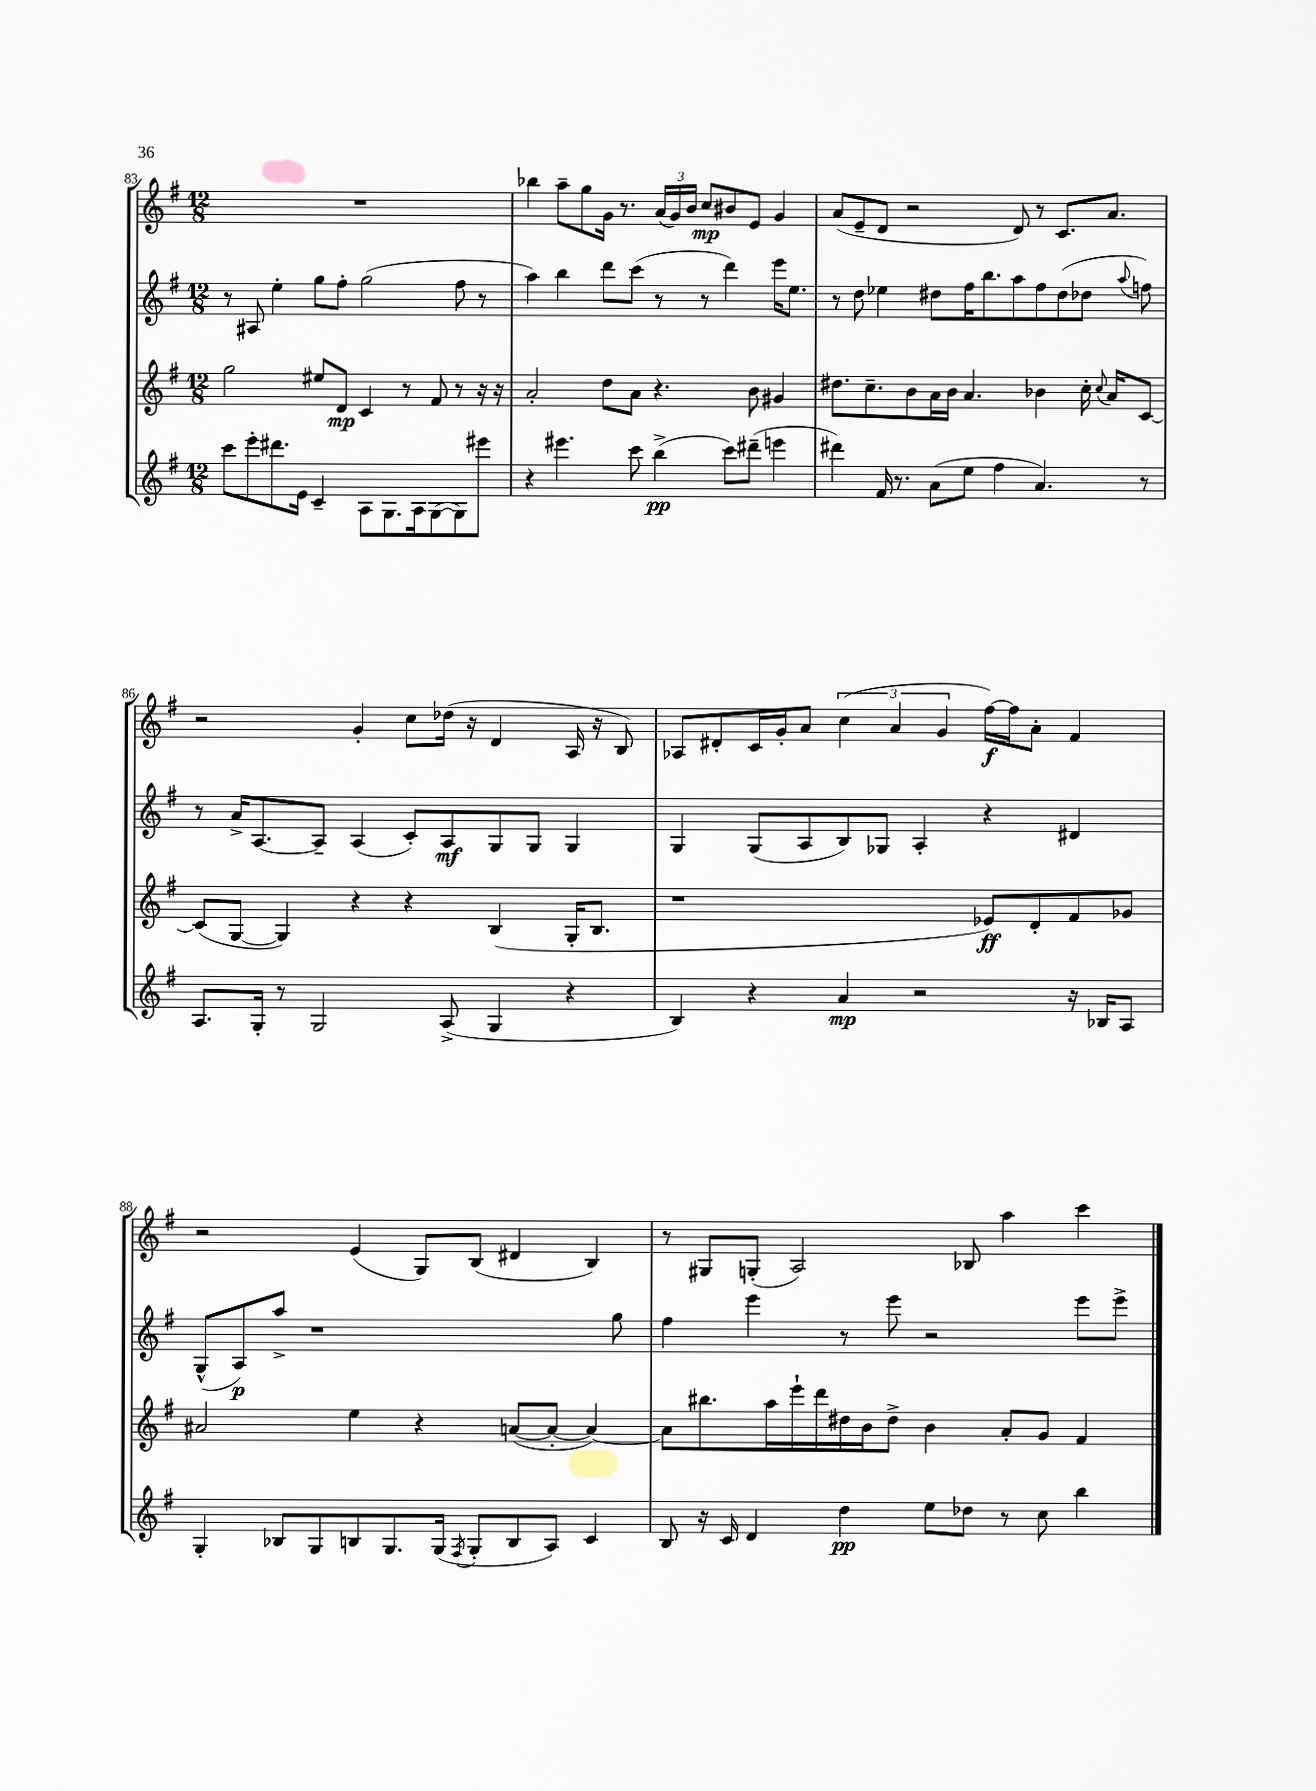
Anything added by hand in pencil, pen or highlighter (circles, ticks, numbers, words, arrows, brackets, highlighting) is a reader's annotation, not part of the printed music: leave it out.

**kern	**kern	**kern	**kern
*staff4	*staff3	*staff2	*staff1
*clefG2	*clefG2	*clefG2	*clefG2
*k[f#]	*k[f#]	*k[f#]	*k[f#]
*M12/8	*M12/8	*M12/8	*M12/8
8ccc\L	2gg\	8r	1.r
8eee'\	.	8A#/	.
8.ddd#\	.	4ee'\	.
16e\Jk	.	.	.
4c~/	8ee#/L	8gg\L	.
.	8d/J	8ff#'\J	.
8A\L	4c/	(2gg\	.
8.G\	.	.	.
.	8r	.	.
16A\k	.	.	.
([8G\	8f#/	.	.
8G\])	8r	8ff#\	.
8eee#\J	16r	8r	.
.	16r	.	.
=	=	=	=
4r	2a'/	4aa\)	4bb-\
4.eee#\	.	4bb\	8aa~\L
.	.	.	8gg\
.	8dd\L	8ddd\L	16g\Jk
.	.	.	8.r
8ccc\	8a\J	(8ccc\J	.
(4bb^\	4.r	8r	(24a/LL
.	.	.	24g/)
.	.	.	24b/JJ
.	.	8r	8cc/L
8ccc\L)	.	4ddd\)	8b#/
(8ddd#~\J	8b\	.	8e/J
4eee\	4g#/	16eee\LK	4g/
.	.	8.ee\J	.
=	=	=	=
4ddd#\)	8.dd#\L	8r	(8a/L
.	.	8dd\	8e~/
.	8.cc~\	.	.
16f#/	.	4ee-\	8d/J
8.r	.	.	.
.	8b\	.	2r
(8a\L	16a\L	8dd#\L	.
.	16b\JJ	.	.
8ee\J	4.a/	16ff#\K	.
.	.	8.bb\	.
4ff#\	.	.	.
.	.	8aa\	8d/)
4.a/)	4b-\	8ff#\	8r
.	.	(8dd#\	8.c/L
.	16cc'\	8dd-\J	.
.	8qqcc/	.	.
.	16a/LK	.	8.a/J
.	.	8qqaa/	.
8r	[8c/J	8ff\)	.
=	=	=	=
8.A/L	(8c/]L	8r	2r
.	[8G/J	16a^/LK	.
16G'/Jk	.	[8.A/	.
8r	4G/])	.	.
2G/	.	8A~/]J	.
.	4r	(4A/	4g'/
.	4r	8c'/L)	8cc\L
(8A^/	.	8A/	(16dd-\Jk
.	.	.	16r
4G/	(4B/	8G/	4d/
.	.	8G/J	.
4r	16G'/LK	4G/	16A/
.	8.B/J	.	16r
.	.	.	8B/)
=	=	=	=
4B/)	1r	4G/	8A-/L
.	.	.	8d#'/
4r	.	(8G/L	16c/L
.	.	.	16g'/J
.	.	8A/	8a/J
4a/	.	8B/)	(6cc\
.	.	8G-/J	.
.	.	.	6a/
2r	.	4A'/	.
.	.	.	6g/
.	8e-/L)	4r	[16ff#\LL)
.	.	.	16ff#\]J
.	8d'/	.	8a'\J
16r	8f#/	4d#/	4f#/
16B-/LK	.	.	.
8A/J	8g-/J	.	.
=	=	=	=
4G'/	2a#/	(8G^^/L	2r
.	.	8A/)	.
8B-/L	.	8aa^/J	.
8G/	.	1r	.
8B/	4ee\	.	(4e/
8.G/	.	.	.
.	4r	.	8G/L)
(16G/Jk	.	.	.
8qF#/	.	.	.
8G'/L	.	.	(8B/J
8B/	([8a/L	.	4d#/
8A/J)	8a'/_J	.	.
4c/	4a/_)	.	4B/)
.	.	8gg\	.
=	=	=	=
8B/	8a\]L	4ff#\	8r
16r	8.bb#\	.	8G#/L
16c/	.	.	.
4d/	.	4eee\	(8G'/J
.	16aa\L	.	.
.	16eee`\	.	2A/)
.	16ddd\	.	.
4dd\	16dd#\	8r	.
.	16b\J	.	.
.	8dd#^\J	8eee\	.
8ee\L	4b\	2r	.
8dd-\J	.	.	8B-/
8r	8a'/L	.	4aa\
8cc\	8g/J	.	.
4bb\	4f#/	8eee\L	4ccc\
.	.	8eee^\J	.
==	==	==	==
*-	*-	*-	*-
